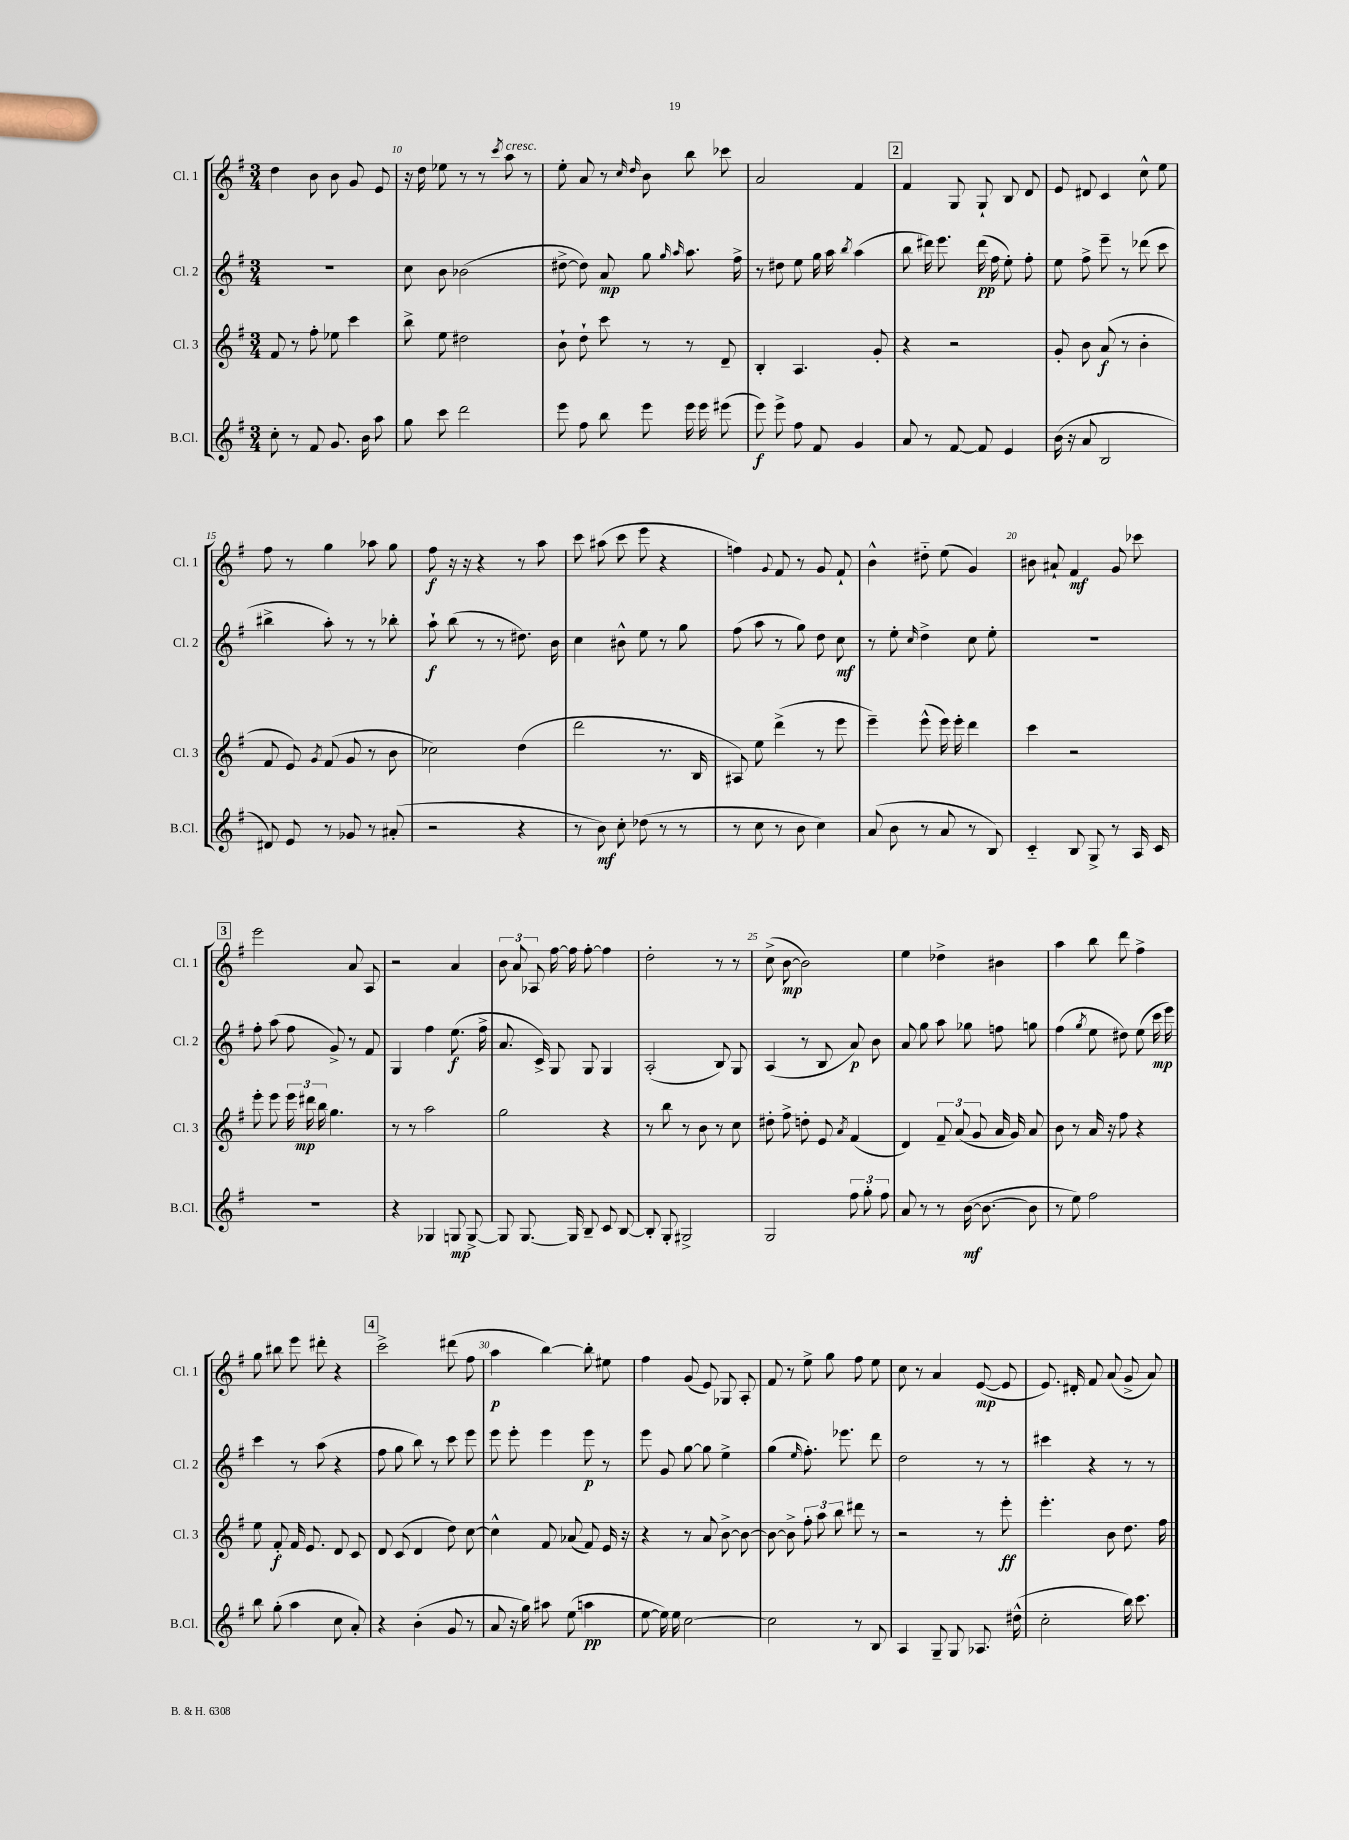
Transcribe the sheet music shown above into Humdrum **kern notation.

**kern	**dynam	**kern	**dynam	**kern	**dynam	**kern	**dynam
*part4	*part4	*part3	*part3	*part2	*part2	*part1	*part1
*staff4	*staff4	*staff3	*staff3	*staff2	*staff2	*staff1	*staff1
*I"B.Cl.	*	*I"Cl. 3	*	*I"Cl. 2	*	*I"Cl. 1	*
*I'B.Cl.	*	*I'Cl. 3	*	*I'Cl. 2	*	*I'Cl. 1	*
*clefG2	*	*clefG2	*	*clefG2	*	*clefG2	*
*k[f#]	*	*k[f#]	*	*k[f#]	*	*k[f#]	*
*M3/4	*	*M3/4	*	*M3/4	*	*M3/4	*
=9	=9	=9	=9	=9	=9	=9	=9
8cc'\	.	8f#/	.	2.r	.	4dd\	.
8r	.	8r	.	.	.	.	.
8f#/	.	8ff#'\	.	.	.	8b\	.
8.g/	.	8ee-X\	.	.	.	8b\	.
.	.	4ccc\	.	.	.	8g/	.
16b\	.	.	.	.	.	.	.
8aa\	.	.	.	.	.	8e/	.
=10	=10	=10	=10	=10	=10	=10	=10
8gg\	.	8bb^\	.	8cc\	.	16r	.
.	.	.	.	.	.	16dd\	.
8ccc\	.	8ee\	.	8b\	.	8ee-X\	.
2ddd\	.	2dd#X\	.	(2b-X\	.	8r	.
.	.	.	.	.	.	8r	.
.	.	.	.	.	.	8qccc/	.
!	!	!	!	!	!	!LO:TX:a:i:t=cresc.	!
.	.	.	.	.	.	8aa\	.
.	.	.	.	.	.	8r	.
=11	=11	=11	=11	=11	=11	=11	=11
8eee\	.	8b`\	.	[8dd#X^\	.	8ee'\	.
8ff#\	.	8dd`\	.	8dd#\])	.	8a/	.
8bb\	.	8ccc\	.	8a/	mp	8r	.
.	.	.	.	.	.	16qqcc/	.
.	.	.	.	.	.	16qqdd/	.
8eee\	.	8r	.	8gg\	.	8b\	.
.	.	.	.	16qqgg/	.	.	.
.	.	.	.	16qqaa/	.	.	.
16eee\	.	8r	.	8.aa\	.	8bb\	.
16eee\	.	.	.	.	.	.	.
(8eee#X\	.	8d~/	.	.	.	8ccc-X\	.
.	.	.	.	16ff#^\	.	.	.
=12	=12	=12	=12	=12	=12	=12	=12
8eee\)	f	4B'/	.	8r	.	2a/	.
8eee^\	.	.	.	8dd#X\	.	.	.
8ff#\	.	4.A/	.	8ee\	.	.	.
8f#/	.	.	.	16gg\	.	.	.
.	.	.	.	16aa\	.	.	.
.	.	.	.	8qbb/	.	.	.
4g/	.	.	.	(4aa\	.	4f#/	.
.	.	8g'/	.	.	.	.	.
!!LO:REH:place=s1:t=2
=13	=13	=13	=13	=13	=13	=13	=13
8a/	.	4r	.	8bb\	.	4f#/	.
8r	.	.	.	16ddd#X\)	.	.	.
.	.	.	.	8.eee\	.	.	.
[8f#/	.	2r	.	.	.	8G/	.
8f#/]	.	.	.	(16ddd#\	pp	8G`/	.
.	.	.	.	16ff#\	.	.	.
4e/	.	.	.	8ee'\)	.	8B/	.
.	.	.	.	8ff#'\	.	8d/	.
=14	=14	=14	=14	=14	=14	=14	=14
(16b\	.	8g'/	.	8ee\	.	8e/	.
16r	.	.	.	.	.	.	.
8a/	.	8b\	.	8ff#^\	.	8d#X/	.
2B/	.	(8a/	f	8eee~\	.	4c/	.
.	.	8r	.	8r	.	.	.
.	.	4b'\	.	(8ddd-X\	.	8cc^^\	.
.	.	.	.	8ccc\	.	8ee\	.
!!LO:LB:g=z
=15	=15	=15	=15	=15	=15	=15	=15
8d#X/)	.	8f#/	.	4bb#X^\	.	8ff#\	.
8e/	.	8e/)	.	.	.	8r	.
.	.	8qg/	.	.	.	.	.
8r	.	(8f#/	.	8aa'\)	.	4gg\	.
8g-X/	.	8g/	.	8r	.	.	.
8r	.	8r	.	8r	.	8aa-X\	.
(8a#X'/	.	8b\	.	8bb-X'\	.	8gg\	.
=16	=16	=16	=16	=16	=16	=16	=16
2r	.	2cc-X\)	.	8aa`\	f	8ff#\	f
.	.	.	.	(8bb\	.	16r	.
.	.	.	.	.	.	16r	.
.	.	.	.	8r	.	4r	.
.	.	.	.	8r	.	.	.
4r	.	(4dd\	.	8.dd#X\)	.	8r	.
.	.	.	.	.	.	8aa\	.
.	.	.	.	16b\	.	.	.
=17	=17	=17	=17	=17	=17	=17	=17
8r	.	2ddd\	.	4cc\	.	8ccc\	.
8b\)	mf	.	.	.	.	(8aa#X\	.
8cc'\	.	.	.	8b#X^^\	.	8ccc\	.
(8dd-X\	.	.	.	8ee\	.	8eee\	.
8r	.	8.r	.	8r	.	4r	.
8r	.	.	.	8gg\	.	.	.
.	.	16B/	.	.	.	.	.
=18	=18	=18	=18	=18	=18	=18	=18
8r	.	8A#X/)	.	(8ff#\	.	4ffn\)	.
8cc\	.	8ee\	.	8aa\	.	.	.
.	.	.	.	.	.	8qqg/	.
8r	.	(4ddd^\	.	8r	.	8f#/	.
8b\	.	.	.	8gg\)	.	8r	.
4cc\)	.	8r	.	8dd\	.	8g/	.
.	.	8eee\	.	8cc\	mf	8f#`/	.
=19	=19	=19	=19	=19	=19	=19	=19
(8a/	.	4eee~\)	.	8r	.	4b^^\	.
8b\	.	.	.	8ee'\	.	.	.
.	.	.	.	16qqcc/	.	.	.
8r	.	(8eee^^\	.	4dd^\	.	8dd#X\	.
8a/	.	16eee\)	.	.	.	(8ee\	.
.	.	16eee'\	.	.	.	.	.
8r	.	4ddd\	.	8cc\	.	4g/)	.
8B/)	.	.	.	8ee'\	.	.	.
=20	=20	=20	=20	=20	=20	=20	=20
4c/	.	4ccc\	.	2.r	.	8b#X\	.
.	.	.	.	.	.	8a#X`/	.
8B/	.	2r	.	.	.	4f#/	mf
8G^/	.	.	.	.	.	.	.
8r	.	.	.	.	.	8g/	.
16A/	.	.	.	.	.	8ccc-X\	.
16c/	.	.	.	.	.	.	.
!!LO:LB:g=z
!!LO:REH:place=s1:t=3
=21	=21	=21	=21	=21	=21	=21	=21
2.r	.	8eee'\	.	8ff#'\	.	2eee\	.
.	.	8eee\	.	(8aa\	.	.	.
.	.	24eee\	.	8ff#\	.	.	.
.	.	24ddd#X\	mp	.	.	.	.
.	.	24bb\	.	.	.	.	.
.	.	4.gg\	.	8g^/)	.	.	.
.	.	.	.	8r	.	8a/	.
.	.	.	.	8f#/	.	8A/	.
=22	=22	=22	=22	=22	=22	=22	=22
4r	.	8r	.	4G/	.	2r	.
.	.	8r	.	.	.	.	.
4G-X/	.	2aa\	.	4ff#\	.	.	.
8Gn/	mp	.	.	(8.ee\	f	4a/	.
[8G^/	.	.	.	.	.	.	.
.	.	.	.	16ff#^\	.	.	.
=23	=23	=23	=23	=23	=23	=23	=23
8G/]	.	2gg\	.	8.a/	.	12b\	.
.	.	.	.	.	.	12a/	.
[8.G/	.	.	.	.	.	.	.
.	.	.	.	.	.	12A-X/	.
.	.	.	.	16c^/)	.	.	.
.	.	.	.	8G/	.	[16ff#\	.
16G/]	.	.	.	.	.	16ff#\]	.
8B~/	.	.	.	8G/	.	[8ff#'\	.
8c/	.	4r	.	4G/	.	4ff#\]	.
[8B/	.	.	.	.	.	.	.
=24	=24	=24	=24	=24	=24	=24	=24
8B'/]	.	8r	.	(2A'/	.	2dd'\	.
8G'/	.	8bb\	.	.	.	.	.
2G#X^/	.	8r	.	.	.	.	.
.	.	8b\	.	.	.	.	.
.	.	8r	.	8B/)	.	8r	.
.	.	8cc\	.	8G/	.	8r	.
=25	=25	=25	=25	=25	=25	=25	=25
2G/	.	8dd#X'\	.	(4A/	.	(8cc^\	.
.	.	8ff#^\	.	.	.	[8b\	mp
.	.	8ddn'\	.	8r	.	2b\])	.
.	.	8e/	.	8B/	.	.	.
.	.	8qa/	.	.	.	.	.
12ff#\	.	(4f#/	.	8a/)	p	.	.
12gg'\	.	.	.	.	.	.	.
.	.	.	.	8b\	.	.	.
12ff#\	.	.	.	.	.	.	.
=26	=26	=26	=26	=26	=26	=26	=26
8a/	.	4d/)	.	8a/	.	4ee\	.
8r	.	.	.	8gg\	.	.	.
8r	.	12f#~/	.	8aa\	.	4dd-X^\	.
.	.	(12a/	.	.	.	.	.
([16b\	mf	.	.	8gg-X\	.	.	.
.	.	12g/	.	.	.	.	.
8.b\_	.	.	.	.	.	.	.
.	.	16a/	.	8ffn\	.	4b#X\	.
.	.	16g/)	.	.	.	.	.
8b\]	.	8a/	.	8ggn\	.	.	.
=27	=27	=27	=27	=27	=27	=27	=27
8r	.	8b\	.	(4ff#\	.	4aa\	.
8ee\)	.	8r	.	.	.	.	.
.	.	.	.	8qgg/	.	.	.
2ff#\	.	16a/	.	8ee\	.	8bb\	.
.	.	16r	.	.	.	.	.
.	.	8ff#\	.	8dd#X\)	.	8ddd\	.
.	.	4r	.	(8ee\	.	4ff#^\	.
.	.	.	.	16ccc\	mp	.	.
.	.	.	.	16eee\)	.	.	.
!!LO:LB:g=z
=28	=28	=28	=28	=28	=28	=28	=28
8bb\	.	8ee\	.	4ccc\	.	8gg\	.
(8gg'\	.	8f#'/	f	.	.	8bb#X\	.
4aa\	.	16f#/	.	8r	.	8eee\	.
.	.	8.e/	.	.	.	.	.
.	.	.	.	(8aa\	.	8ddd#X'\	.
8cc\	.	8d/	.	4r	.	4r	.
8a'/)	.	8c/	.	.	.	.	.
!!LO:REH:place=s1:t=4
=29	=29	=29	=29	=29	=29	=29	=29
4r	.	8d/	.	8ff#\	.	2ccc^\	.
.	.	(8c/	.	8gg\	.	.	.
(4b'\	.	4d/	.	8bb\)	.	.	.
.	.	.	.	8r	.	.	.
8g/	.	8dd\)	.	8ccc\	.	(8ddd#X\	.
8r	.	[8cc\	.	8eee\	.	8ff#\	.
=30	=30	=30	=30	=30	=30	=30	=30
8a/	.	4cc^^\]	.	8eee\	.	4aa\	p
16r	.	.	.	8eee'\	.	.	.
16gg\)	.	.	.	.	.	.	.
8aa#X\	.	8f#/	.	4eee\	.	[4bb\)	.
(8ee\	.	(8a-X/	.	.	.	.	.
4aan\	pp	8f#/)	.	8eee\	p	8bb'\]	.
.	.	16e/	.	8r	.	8ee#X\	.
.	.	16r	.	.	.	.	.
=31	=31	=31	=31	=31	=31	=31	=31
[8ee\	.	4r	.	8eee\	.	4ff#\	.
16ee\])	.	.	.	8g/	.	.	.
16ee\	.	.	.	.	.	.	.
[2cc\	.	8r	.	[8gg\	.	(8g/	.
.	.	8a/	.	8gg\]	.	8e/)	.
.	.	[8b^\	.	4ee^\	.	8G-X/	.
.	.	8b\_	.	.	.	8A'/	.
=32	=32	=32	=32	=32	=32	=32	=32
2cc\]	.	8b\_	.	(4gg\	.	8f#/	.
.	.	8b^\]	.	.	.	8r	.
.	.	.	.	16qqee/	.	.	.
.	.	12ff#'\	.	8.ff#'\)	.	8ee^\	.
.	.	12aa\	.	.	.	.	.
.	.	.	.	.	.	8gg\	.
.	.	12bb\	.	.	.	.	.
.	.	.	.	8.eee-X\	.	.	.
8r	.	8ddd#X\	.	.	.	8ff#\	.
8B/	.	8r	.	8ddd\	.	8ee\	.
=33	=33	=33	=33	=33	=33	=33	=33
4A/	.	2r	.	2dd\	.	8cc\	.
.	.	.	.	.	.	8r	.
8G~/	.	.	.	.	.	4a/	.
8G/	.	.	.	.	.	.	.
8.A-X/	.	8r	.	8r	.	([8e/	mp
.	.	8eee'\	ff	8r	.	8e/]	.
(16dd#X^^\	.	.	.	.	.	.	.
=34	=34	=34	=34	=34	=34	=34	=34
2cc'\	.	4.eee'\	.	4ccc#X\	.	8.e/)	.
.	.	.	.	.	.	16d#X'/	.
.	.	.	.	4r	.	8f#/	.
.	.	8b\	.	.	.	(8a/	.
16bb\)	.	8.dd\	.	8r	.	8g^/	.
8.ccc\	.	.	.	.	.	.	.
.	.	.	.	8r	.	8a/)	.
.	.	16ff#\	.	.	.	.	.
==	==	==	==	==	==	==	==
*-	*-	*-	*-	*-	*-	*-	*-
